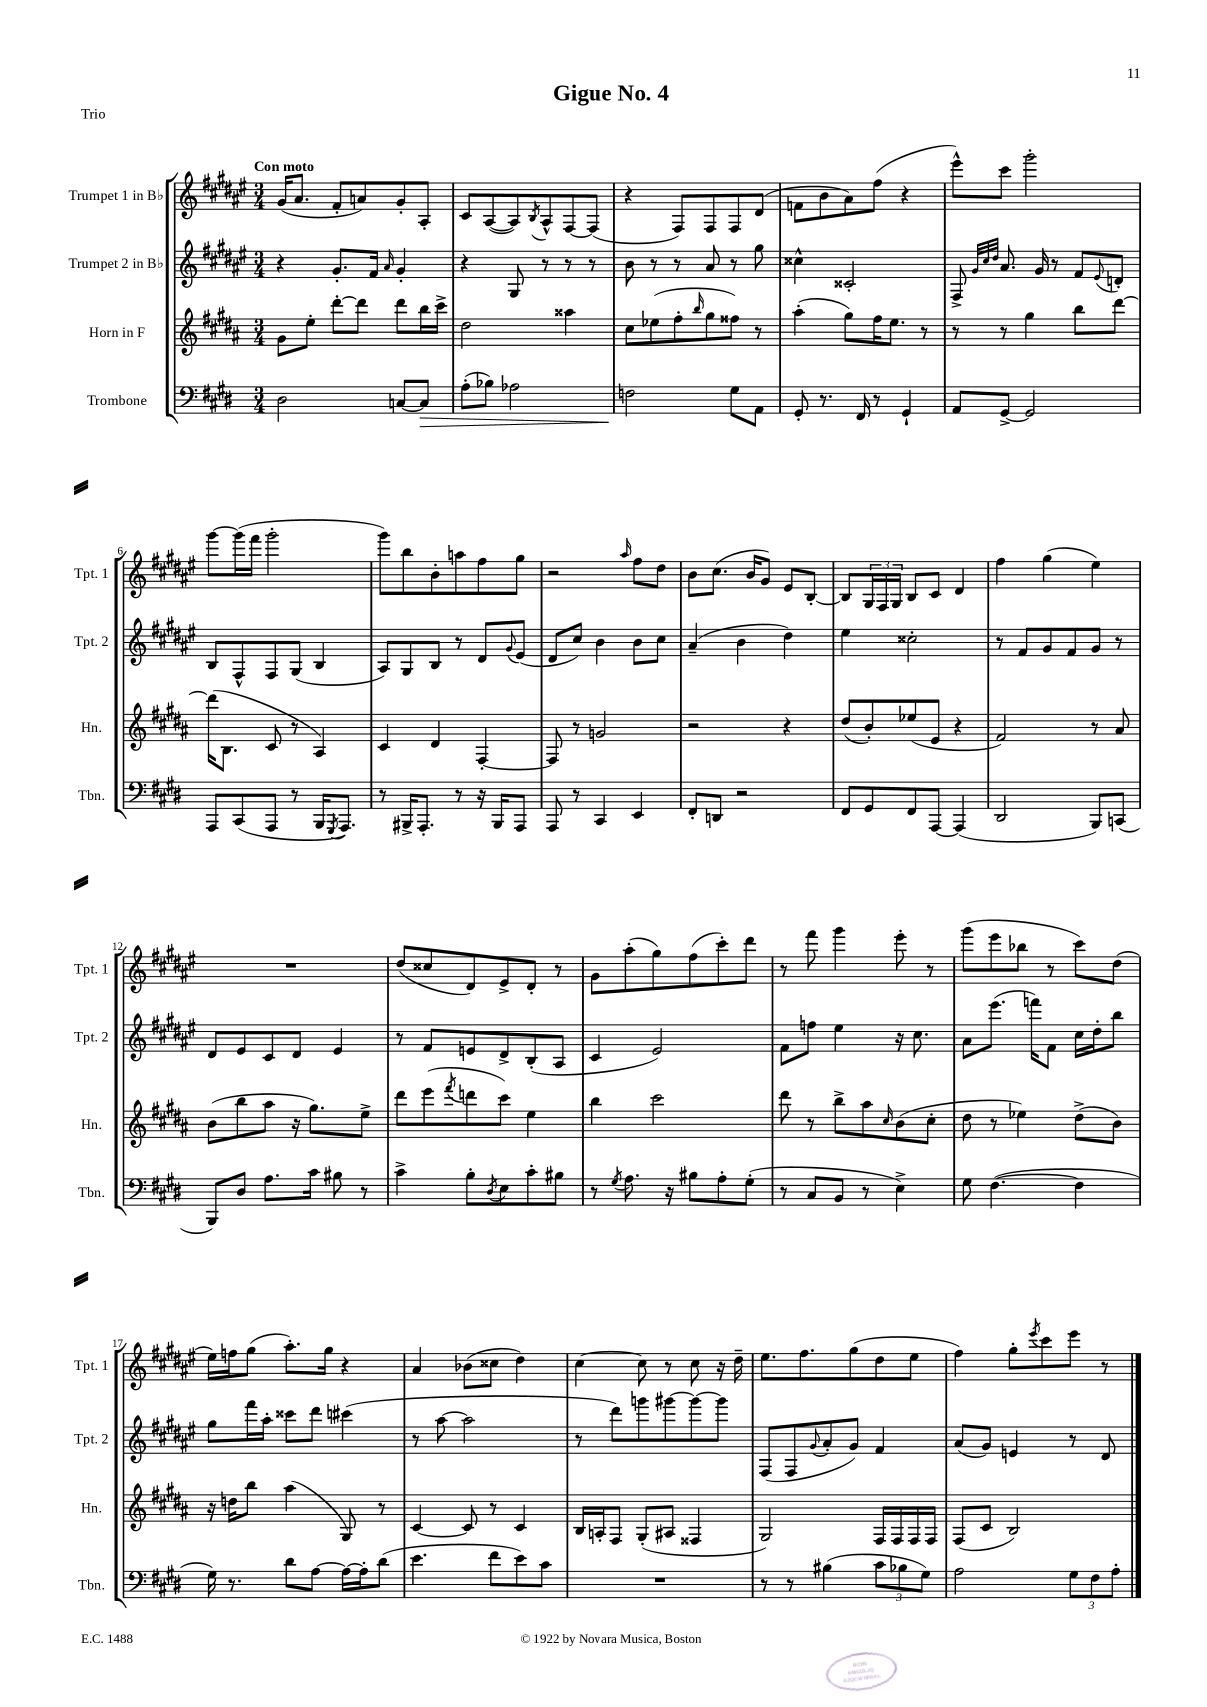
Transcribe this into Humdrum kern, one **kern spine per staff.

**kern	**dynam	**kern	**kern	**kern
*part4	*part4	*part3	*part2	*part1
*staff4	*staff4	*staff3	*staff2	*staff1
*I"Trombone	*	*I"Horn in F	*I"Trumpet 2 in B♭	*I"Trumpet 1 in B♭
*I'Tbn.	*	*I'Hn.	*I'Tpt. 2	*I'Tpt. 1
*clefF4	*	*clefG2	*clefG2	*clefG2
*k[f#c#g#d#]	*	*k[f#c#g#d#a#]	*k[f#c#g#d#a#e#]	*k[f#c#g#d#a#e#]
*M3/4	*	*M3/4	*M3/4	*M3/4
=1	=1	=1	=1	=1
!	!	!	!	!LO:TX:a:B:t=Con moto
2D#\	.	8g#\L	4r	(16g#/KL
.	.	.	.	8.a#/J
.	.	8ee'\J	.	.
.	.	[8ddd#'\L	8.g#'/L	8f#'/L
.	.	8ddd#\J]	.	8an/)
.	.	.	16f#/Jk	.
.	.	.	16qqa#/	.
[8Cn/L	.	8ddd#\L	4g#'/	8g#'/
!	!LO:HP:b	!	!	!
8C/J]	>	16bb\L	.	8A#'/J
.	.	16ccc#^\JJ	.	.
=2	=2	=2	=2	=2
(8A'\L	.	2dd#\	4r	8c#/L
8B-X\J)	.	.	.	([8A#/
2A-X\	.	.	8G#/	8A#/])
.	.	.	.	8qB/
.	.	.	8r	8A#^^/
.	.	4aa##X\	8r	[8F#/
.	.	.	8r	(8F#/J]
=3	=3	=3	=3	=3
2Fn\	.	8cc#\L	8b\	4r
.	.	(8ee-X\	8r	.
.	.	8ff#'\	8r	8F#/L)
.	.	16qqbb/	.	.
.	.	8gg#\	8a#/	8F#/
8G#\L	]	8ff##X\J)	8r	8F#/
8AA\J	.	8r	8gg#\	(8d#/J
=4	=4	=4	=4	=4
8GG#'/	.	(4aa#'\	4cc##X^^\	8fn\L
8.r	.	.	.	8b\
.	.	8gg#\L)	2c##X'/	8a#\)
16FF#/	.	.	.	.
8r	.	16ff#\K	.	(8ff#\J
.	.	8.ee\J	.	.
4GG#`/	.	.	.	4r
.	.	8r	.	.
=5	=5	=5	=5	=5
8AA/L	.	8r	8F#^/	8eee#^^\L)
.	.	.	32qqg#/LLL	.
.	.	.	32qqcc#/	.
.	.	.	32qqdd#/JJJ	.
[8GG#^/J	.	8r	8.a#/	8ccc#\J
2GG#/]	.	4gg#\	.	2ggg#'\
.	.	.	16g#/	.
.	.	.	8r	.
.	.	8bb\L	8f#/L	.
.	.	.	8qqe#/	.
.	.	[8ddd#\J	8dn'/J	.
!!LO:LB:g=z
=6	=6	=6	=6	=6
8AAA/L	.	(16ddd#\KL]	8B/L	[8ggg#\L
.	.	8.B\J	.	.
(8CC#/	.	.	8F#^^/	(16ggg#\L]
.	.	.	.	16fff#\JJ
8AAA/J	.	8c#/	8F#/	2ggg#'\
8r	.	8r	(8G#/J	.
16BBB/KL	.	4A#/)	4B/	.
8qGGG#/	.	.	.	.
8.AAA/J)	.	.	.	.
=7	=7	=7	=7	=7
8r	.	4c#/	8A#/L)	8ggg#\L)
16BBB#X^/KL	.	.	8G#/	8bb\
8.AAA'/J	.	.	.	.
.	.	4d#/	8B/J	8b'\
8r	.	.	8r	8aan\
16r	.	[4F#'/	8d#/L	8ff#\
16BBB#/KL	.	.	.	.
.	.	.	8qqg#/	.
8AAA/J	.	.	(8e#/J	8gg#\J
=8	=8	=8	=8	=8
8AAA/	.	8F#/]	8d#/L	2r
8r	.	8r	8cc#/J)	.
4CC#/	.	2gn/	4b\	.
.	.	.	.	16qqaa#/
4EE/	.	.	8b\L	8ff#\L
.	.	.	8cc#\J	8dd#\J
=9	=9	=9	=9	=9
8FF#'/L	.	2r	(4a#~/	8b\L
8DDn/J	.	.	.	(8.cc#\J
2r	.	.	4b\	.
.	.	.	.	16b/KL
.	.	.	.	8g#/J)
.	.	4r	4dd#\)	8e#/L
.	.	.	.	[8B'/J
=10	=10	=10	=10	=10
8FF#/L	.	(8dd#/L	4ee#\	8B/L]
8GG#/	.	8b'/)	.	24G#/L
.	.	.	.	24F#/
.	.	.	.	24G#/JJ
8FF#/	.	(8ee-X/	2cc##X'\	8B/L
[8AAA/J	.	8e/J	.	8c#/J
(4AAA/]	.	4r	.	4d#/
=11	=11	=11	=11	=11
2DD#/	.	2f#/)	8r	4ff#\
.	.	.	8f#/L	.
.	.	.	8g#/	(4gg#\
.	.	.	8f#/	.
8BBB/L)	.	8r	8g#/J	4ee#\)
(8CCn/J	.	8a#/	8r	.
!!LO:LB:g=z
=12	=12	=12	=12	=12
8BBB/L)	.	(8b\L	8d#/L	2.r
8D#/J	.	8bb\	8e#/	.
8.A\L	.	8aa#\J	8c#/	.
.	.	16r	8d#/J	.
16c#\Jk	.	8.gg#\L)	.	.
8B#X\	.	.	4e#/	.
8r	.	8ee^\J	.	.
=13	=13	=13	=13	=13
4c#^\	.	8ddd#\L	8r	(8dd#/L
.	.	(8eee\	8f#/L	8cc##X/
.	.	8qfff#/	.	.
8B'\L	.	8dddn\	8en/	8d#/)
8qD#/	.	.	.	.
8E\	.	8ccc#\J)	8d#^/	8e#^/
8c#'\	.	4ee\	(8B'/	8d#'/J
8B#X\J	.	.	8A#/J	8r
=14	=14	=14	=14	=14
8r	.	4bb\	4c#/	8g#\L
8qG#/	.	.	.	.
8.A\	.	.	.	(8aa#'\
.	.	2ccc#\	2e#/)	8gg#\)
16r	.	.	.	.
8B#X\L	.	.	.	(8ff#\
8A'\	.	.	.	8ccc#'\)
(8G#'\J	.	.	.	8ddd#\J
=15	=15	=15	=15	=15
8r	.	8ddd#\	8f#\L	8r
8C#/L	.	8r	8ffn\J	8fff#\
8BB/J	.	8bb^\L	4ee#\	4ggg#\
8r	.	8aa#\	.	.
.	.	16qqcc#/	.	.
4E^\)	.	(8b\	16r	8eee#'\
.	.	.	8.cc#\	.
.	.	8cc#'\J	.	8r
=16	=16	=16	=16	=16
8G#\	.	8dd#\	8a#\L	(8ggg#\L
([4.F#\	.	8r	(8.eee#\J	8eee#\
.	.	4ee-X\)	.	8bb-X\J
.	.	.	16fffn\KL)	.
.	.	.	8f#\J	8r
4F#\]	.	(8dd#^\L	16cc#\LL	8ccc#\L)
.	.	.	16dd#'\J	.
.	.	8b\J)	8bb\J	(8dd#\J
!!LO:LB:g=z
=17	=17	=17	=17	=17
16G#\)	.	16r	8gg#\L	16ee#\LL)
8.r	.	16ddn\KL	.	16ffn\J
.	.	8bb\J	16fff#\L	(8gg#\J
.	.	.	16aa#'\JJ	.
8d#\L	.	(4aa#\	8ccc##X\L	8.aa#'\L)
[8A\J	.	.	8ddd#\J	.
.	.	.	.	16gg#\Jk
16A\LL_	.	8G#/)	(4ccc#X\	4r
16A'\J]	.	.	.	.
(8d#\J	.	8r	.	.
=18	=18	=18	=18	=18
4.e\	.	[4c#/	8r	4a#/
.	.	.	[8aa#\	.
.	.	8c#/]	2aa#\]	(8b-X\L
8f#\L	.	8r	.	8cc##X\J
8e\)	.	4c#/	.	4dd#\)
8c#\J	.	.	.	.
=19	=19	=19	=19	=19
2.r	.	16B/LL	8r	[4cc#\
.	.	16An'/J	.	.
.	.	8F#/J	8ddd#\L)	.
.	.	(8G#'/L	8gggn\	8cc#\]
.	.	8A#X/J	[8ggg#X\	8r
.	.	4F##X/	8ggg#\_	8cc#\
.	.	.	8ggg#\J]	16r
.	.	.	.	16dd#~\
=20	=20	=20	=20	=20
8r	.	2G#/)	(8F#/L	8.ee#\L
8r	.	.	8F#/	.
.	.	.	.	8.ff#\
.	.	.	8qqg#/	.
(4B#X\	.	.	8a#'/	.
.	.	.	8g#/J)	(8gg#\
12c#\L	.	16F#/LL	4f#/	8dd#\
.	.	16F#/	.	.
12B-X\	.	.	.	.
.	.	16F#/	.	8ee#\J
12G#\J)	.	.	.	.
.	.	16F#/JJ	.	.
=21	=21	=21	=21	=21
2A\	.	(8F#/L	(8a#/L	4ff#\)
.	.	8c#/J	8g#/J)	.
.	.	2B/)	4en/	8gg#'\L
.	.	.	.	8qeee#/
.	.	.	.	8ccc#\
12G#\L	.	.	8r	8eee#\J
12F#\	.	.	.	.
.	.	.	8d#/	8r
12A'\J	.	.	.	.
==	==	==	==	==
*-	*-	*-	*-	*-
